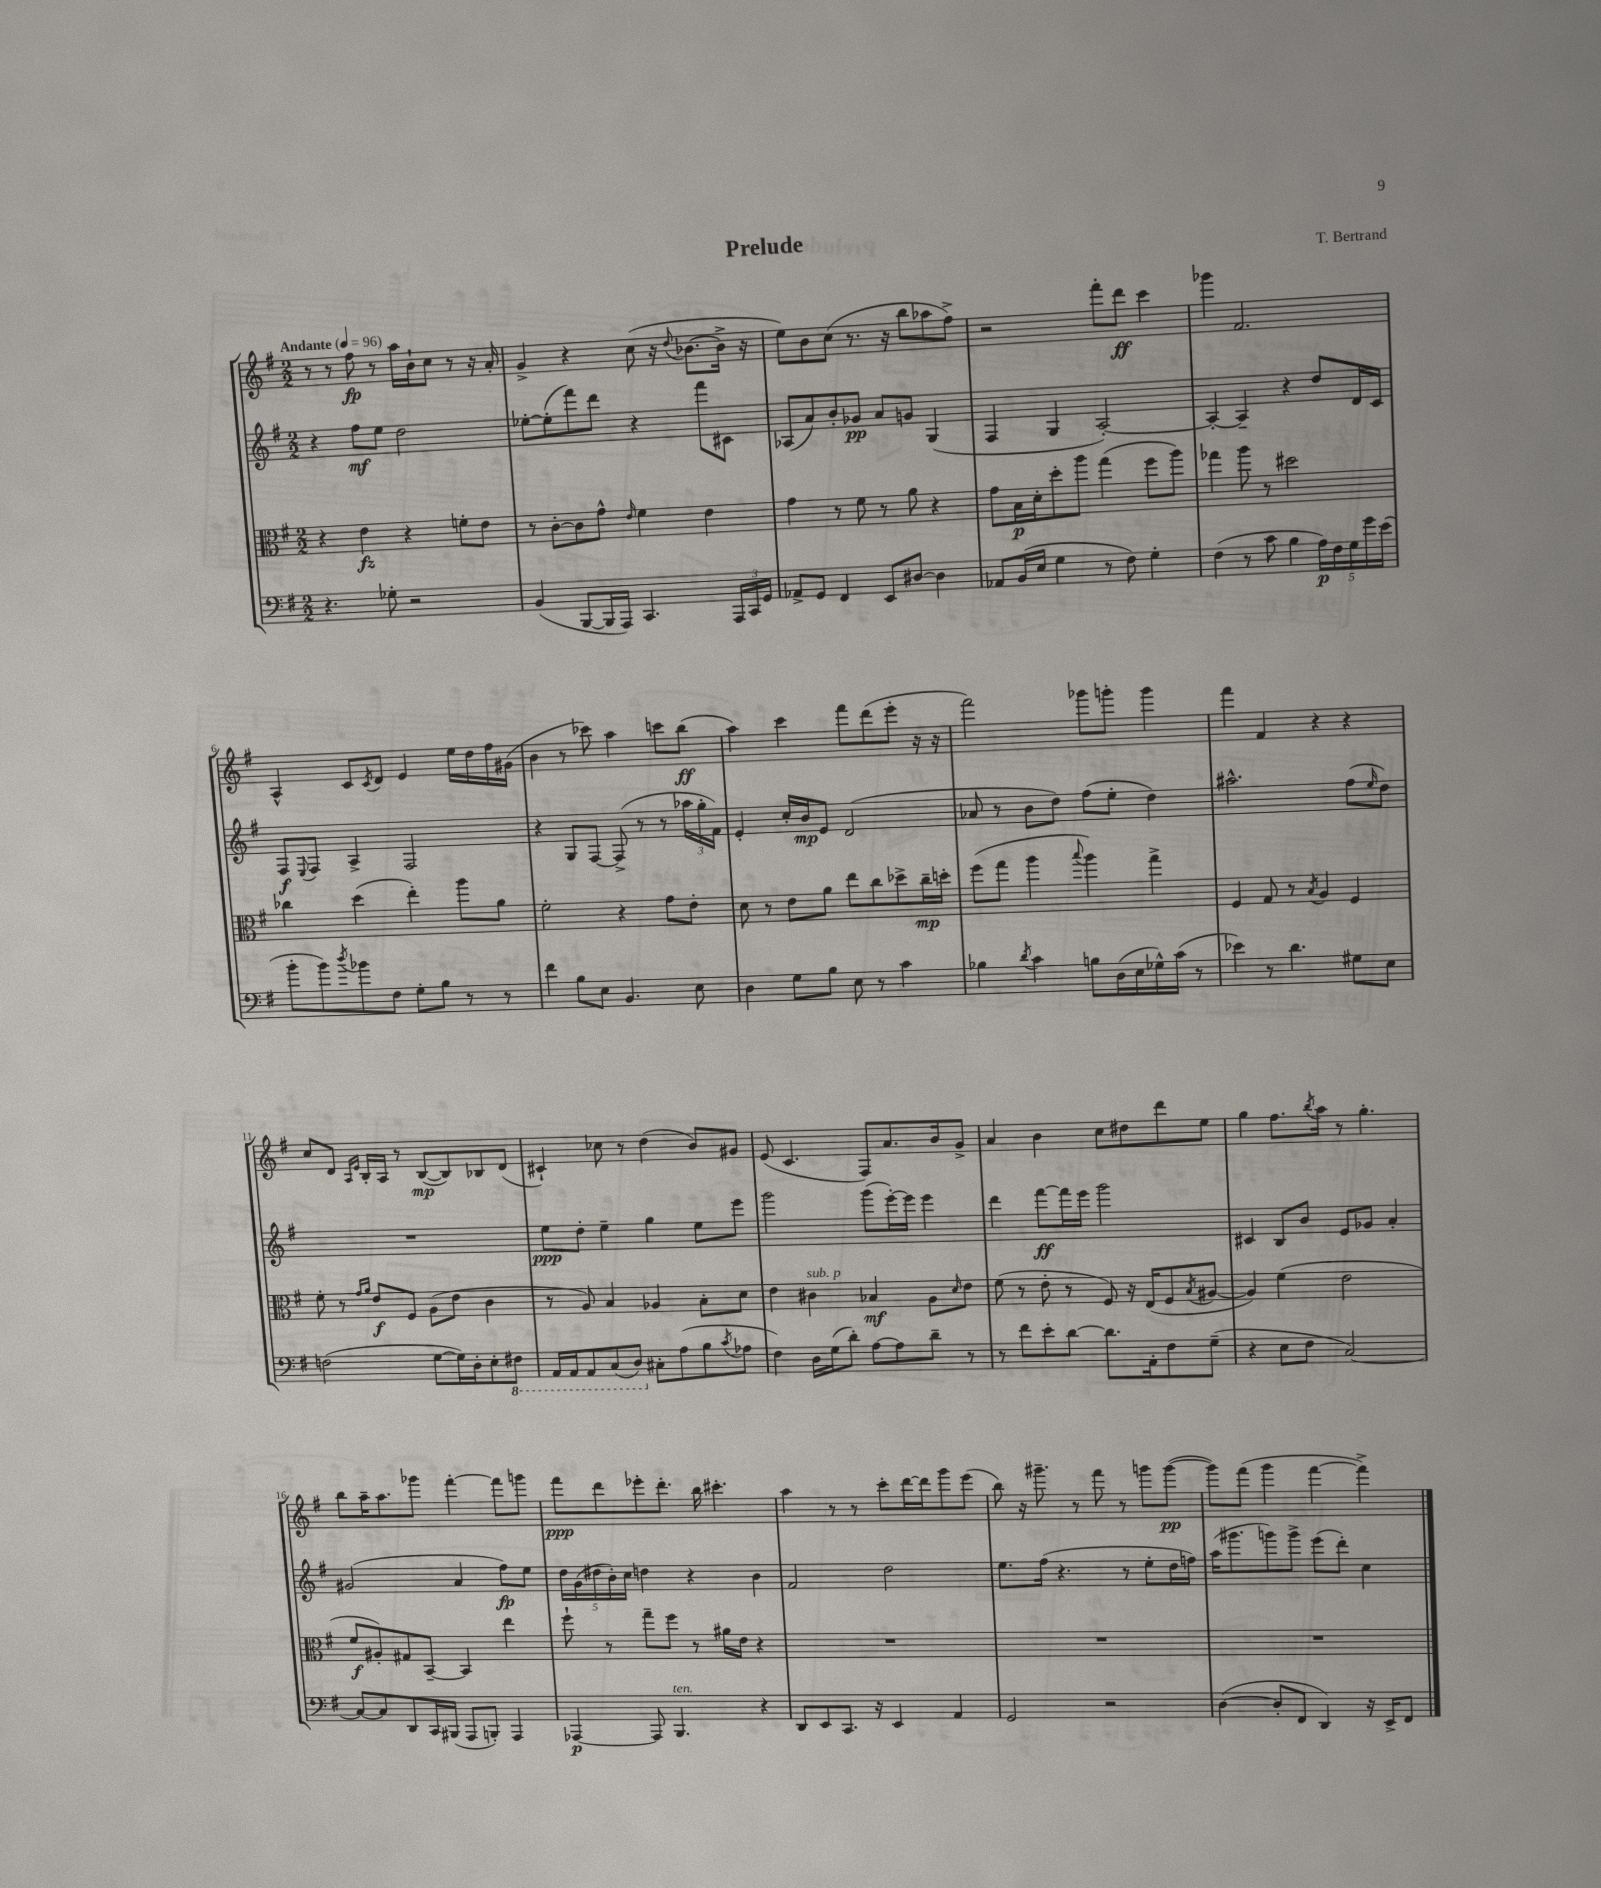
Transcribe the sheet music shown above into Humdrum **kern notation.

**kern	**dynam	**kern	**dynam	**kern	**dynam	**kern	**dynam
*part4	*part4	*part3	*part3	*part2	*part2	*part1	*part1
*staff4	*staff4	*staff3	*staff3	*staff2	*staff2	*staff1	*staff1
*clefF4	*	*clefC3	*	*clefG2	*	*clefG2	*
*k[f#]	*	*k[f#]	*	*k[f#]	*	*k[f#]	*
*M2/2	*	*M2/2	*	*M2/2	*	*M2/2	*
*MM96	*	*MM96	*	*MM96	*	*MM96	*
=1	=1	=1	=1	=1	=1	=1	=1
!	!	!	!	!	!	!LO:TX:a:B:t=Andante	!
4.r	.	4r	.	4r	.	8r	.
.	.	.	.	.	.	8r	.
.	.	4e\	fz	8ff#\L	mf	8ff#\	fp
8G-X'\	.	.	.	8ee\J	.	8r	.
2r	.	4r	.	2dd\	.	16aa\LL	.
.	.	.	.	.	.	16b`\J	.
.	.	.	.	.	.	8cc\J	.
.	.	8fn'\L	.	.	.	8r	.
.	.	8e\J	.	.	.	16r	.
.	.	.	.	.	.	16a'/	.
=2	=2	=2	=2	=2	=2	=2	=2
(4BB/	.	8r	.	[8ee-X'\L	.	4g^/	.
.	.	[8c'\L	.	(8ee-'\]	.	.	.
[8BBB/L	.	8c\]	.	8fff#\)	.	4r	.
16BBB/L]	.	8g^^\J	.	8ddd\J	.	.	.
16AAA/JJ)	.	.	.	.	.	.	.
.	.	16qqe/	.	.	.	.	.
4.CC/	.	4f#\	.	4r	.	(8cc\	.
.	.	.	.	.	.	16r	.
.	.	.	.	.	.	8qqdd/	.
.	.	.	.	.	.	[8.b-X\L	.
.	.	4e\	.	8fff#\L	.	.	.
24AAA/LL	.	.	.	8c#X\J	.	16b-^\Jk]	.
24CC/	.	.	.	.	.	.	.
.	.	.	.	.	.	16r	.
24GG/JJ	.	.	.	.	.	.	.
=3	=3	=3	=3	=3	=3	=3	=3
8AA-X^/L	.	4g\	.	(8A-X/L	.	8ee\L)	.
8GG/J	.	.	.	8a/)	.	8b\	.
4FF#/	.	8r	.	8b'/	.	(8cc\J	.
.	.	8f#\	.	8g-X/J	pp	8.r	.
8EE/L	.	8r	.	8a/L	.	.	.
.	.	.	.	.	.	16r	.
[8D#X/J	.	8a\	.	8gn/J	.	8bb\L	.
4D#\]	.	4r	.	(4G/	.	8aa-X\	.
.	.	.	.	.	.	8ff#^\J)	.
=4	=4	=4	=4	=4	=4	=4	=4
8AA-X/L	.	8g\L	.	4F#/	.	2r	.
(16BB/L	.	16B\L	p	.	.	.	.
16E/JJ	.	16d'\J	.	.	.	.	.
4G\	.	8dd'\	.	4G/	.	.	.
.	.	8aa\J	.	.	.	.	.
8r	.	(4gg\	.	[2A'/)	.	8fff#'\L	.
8F#\)	.	.	.	.	.	8ddd\J	ff
4G'\	.	8ff#\L	.	.	.	4ccc\	.
.	.	8aa\J)	.	.	.	.	.
=5	=5	=5	=5	=5	=5	=5	=5
(4F#\	.	4gg-X\	.	4A'/_	.	4ggg-X\	.
8r	.	8aa\	.	4A~/]	.	2.f#/	.
8c\	.	8r	.	.	.	.	.
4B\	.	2dd#X\	.	4r	.	.	.
20A\LL)	p	.	.	8dd/L	.	.	.
20F#\	.	.	.	.	.	.	.
20G\	.	.	.	.	.	.	.
.	.	.	.	16d/L	.	.	.
20g\	.	.	.	.	.	.	.
.	.	.	.	16c/JJ	.	.	.
(20e\JJ	.	.	.	.	.	.	.
!!LO:LB:g=z
=6	=6	=6	=6	=6	=6	=6	=6
8b'\L	.	4cc-X\	.	8F#/L	f	4A^^/	.
.	.	.	.	8qqE/	.	.	.
8b\)	.	.	.	8F#/J	.	.	.
8qdd/	.	.	.	.	.	.	.
8b-X\	.	(4dd\	.	4A^/	.	8c/L	.
.	.	.	.	.	.	8qc/	.
8F#\J	.	.	.	.	.	8d/J	.
8G'\L	.	4ee'\)	.	2F#/	.	4e/	.
8B\J	.	.	.	.	.	.	.
8r	.	8aa\L	.	.	.	16ee\LL	.
.	.	.	.	.	.	16dd\	.
8r	.	8a\J	.	.	.	16ff#\	.
.	.	.	.	.	.	(16g#X\JJ	.
=7	=7	=7	=7	=7	=7	=7	=7
4f#\	.	2f#'\	.	4r	.	4b\	.
8B\L	.	.	.	8G/L	.	8r	.
8E\J	.	.	.	[8F#/J	.	8ccc-X\)	.
4.BB/	.	4r	.	(8F#^/]	.	4aa\	.
.	.	.	.	8r	.	.	.
.	.	8g\L	.	8r	.	8cccn\L	.
8E\	.	8e'\J	.	24aa-X\LL	.	(8bb\J	ff
.	.	.	.	24gg'\	.	.	.
.	.	.	.	24f#\JJ)	.	.	.
=8	=8	=8	=8	=8	=8	=8	=8
4D\	.	8d\	.	4e'/	.	4aa\)	.
.	.	8r	.	.	.	.	.
8G\L	.	8e\L	.	16cc'/LL	.	4ccc\	.
.	.	.	.	16b/J	mp	.	.
8B\J	.	8a\J	.	8e/J	.	.	.
8E\	.	8ee\L	.	(2d/	.	8fff#\L	.
8r	.	8cc\	.	.	.	(8ddd\	.
4c\	.	8dd-X^\	.	.	.	8eee'\J	.
.	.	16cc~\L	mp	.	.	16r	.
.	.	16ddn'\JJ	.	.	.	16r	.
=9	=9	=9	=9	=9	=9	=9	=9
4B-X\	.	(8ff#\L	.	8a-X/	.	2fff#\)	.
.	.	8gg\J	.	8r	.	.	.
8qd/	.	.	.	.	.	.	.
4c\	.	4aa\	.	8b\L	.	.	.
.	.	.	.	8dd\J)	.	.	.
.	.	8qqbb/	.	.	.	.	.
8Bn\L	.	4aa\)	.	(8ff#\L	.	8ggg-X\L	.
(16D\L	.	.	.	8ee'\J	.	8gggn'\J	.
16E\	.	.	.	.	.	.	.
16G-X^^\)	.	4gg^\	.	4dd\)	.	4ggg\	.
(16c\JJ	.	.	.	.	.	.	.
8r	.	.	.	.	.	.	.
=10	=10	=10	=10	=10	=10	=10	=10
4e-X\)	.	4F#/	.	2.aa#X^^\	.	4fff#\	.
8r	.	8G/	.	.	.	4f#/	.
4.d\	.	8r	.	.	.	.	.
.	.	8qB/	.	.	.	.	.
.	.	4A/	.	.	.	4r	.
8G#X\L	.	4F#/	.	(8ff#\L	.	4r	.
.	.	.	.	16qqee/	.	.	.
8E\J	.	.	.	8dd\J)	.	.	.
!!LO:LB:g=z
=11	=11	=11	=11	=11	=11	=11	=11
(2Fn\	.	8f#'\	.	1r	.	8cc/L	.
.	.	8r	.	.	.	8d/J	.
.	.	16qqg/LL	.	.	.	16qqA/LL	.
.	.	16qqa/JJ	.	.	.	16qqe/JJ	.
.	.	8e/L	f	.	.	16B'/LL	.
.	.	.	.	.	.	16A/JJ	.
.	.	8F#/J	.	.	.	8r	.
[8G\L	.	(8A\L	.	.	.	([8B/L	mp
16G\L])	.	8e\J	.	.	.	8B/])	.
16D'\J	.	.	.	.	.	.	.
8E'\	.	4c\	.	.	.	8B-X/	.
*8ba	*	*	*	*	*	*	*
8FF#X\J	.	.	.	.	.	(8d/J	.
=12	=12	=12	=12	=12	=12	=12	=12
16AAA/LL	.	8r	.	8ee\L	ppp	4c#X`/)	.
16AAA/J	.	.	.	.	.	.	.
8AAA/	.	8A/)	.	8dd'\J	.	.	.
(8CC/	.	4B/	.	4ee~\	.	8cc-X\	.
8DD/J)	.	.	.	.	.	8r	.
*X8ba	*	*	*	*	*	*	*
8C#X'\L	.	4A-X/	.	4gg\	.	(4dd\	.
(8A\	.	.	.	.	.	.	.
8B\	.	8B'\L	.	8ee\L	.	8b/L)	.
8qc/	.	.	.	.	.	.	.
8A-X\J	.	8d\J	.	8eee\J	.	8g#X/J	.
=13	=13	=13	=13	=13	=13	=13	=13
4F#\)	.	4e\	.	2ggg\	.	(8e/	.
.	.	.	.	.	.	4.c/	.
!	!	!LO:TX:a:i:t=sub. p	!	!	!	!	!
16D\LL	.	4c#X\	.	.	.	.	.
(16G\J	.	.	.	.	.	.	.
8d'\J)	.	.	.	.	.	.	.
[8A\L	.	4B-X/	mf	(8ggg\L	.	8F#/L)	.
8A\]	.	.	.	[16eee'\L)	.	8.a/	.
.	.	.	.	16eee\JJ]	.	.	.
8d~\J	.	8A\L	.	4eee\	.	.	.
.	.	.	.	.	.	16b/k	.
.	.	16qqd/	.	.	.	.	.
8r	.	8e\J	.	.	.	8g^/J	.
=14	=14	=14	=14	=14	=14	=14	=14
8r	.	(8f#\	.	4ddd\	.	4a/	.
8f#\L	.	8r	.	.	.	.	.
8e'\	.	8e'\	.	[8fff#\L	ff	4b\	.
[8d\J	.	8r	.	16fff#\L]	.	.	.
.	.	.	.	16eee\JJ	.	.	.
8.d\L]	.	8F#/)	.	2ggg\	.	8cc\L	.
.	.	16r	.	.	.	8dd#X\	.
16AA'\k	.	(16E/KL	.	.	.	.	.
8F#\	.	8F#/	.	.	.	8ddd\	.
.	.	8qB/	.	.	.	.	.
(8G~\J	.	[8A#X/J	.	.	.	8ee\J	.
=15	=15	=15	=15	=15	=15	=15	=15
4r	.	4A#/])	.	4c#X/	.	4gg\	.
8E\L	.	(4f#\	.	8B/L	.	8.ff#\L	.
8F#\J	.	.	.	8b/J	.	.	.
.	.	.	.	.	.	8qbb/	.
.	.	.	.	.	.	16aa\Jk	.
[2C/)	.	2e\	.	8e/L	.	8r	.
.	.	.	.	8g-X/J	.	4.gg'\	.
.	.	.	.	4a'/	.	.	.
!!LO:LB:g=z
=16	=16	=16	=16	=16	=16	=16	=16
8C/L_	.	8f#/L	f	(2g#X/	.	8bb\L	.
8C/]	.	8A#X'/)	.	.	.	16aa~\K	.
.	.	.	.	.	.	8.aa\	.
8DD/	.	8G#X/	.	.	.	.	.
16CC/L	.	[8BB~/J	.	.	.	8ggg-X\J	.
(16BBB#X/JJ	.	.	.	.	.	.	.
8AAA/L	.	4BB/]	.	4a/	.	[4fff#'\	.
8BBBn'/J)	.	.	.	.	.	.	.
4AAA/	.	4ee\	.	8ff#\L)	fp	8fff#\L]	.
.	.	.	.	8ee\J	.	8gggn\J	.
=17	=17	=17	=17	=17	=17	=17	=17
[4AAA-X/	p	8ff#`\	.	20dd\LL	.	8fff#\L	ppp
.	.	.	.	(20g\	.	.	.
.	.	.	.	20dd#X\	.	.	.
.	.	8r	.	.	.	8ddd\	.
.	.	.	.	20b'\)	.	.	.
.	.	.	.	20cc\JJ	.	.	.
8AAA-/]	.	8gg~\L	.	4ddn\	.	8eee-X'\	.
!LO:TX:a:i:t=ten.	!	!	!	!	!	!	!
4.BBB/	.	8ff#\J	.	.	.	8.ddd'\J	.
.	.	8r	.	4r	.	.	.
.	.	.	.	.	.	16bb\	.
.	.	16a#X\LL	.	.	.	4.ccc#X'\	.
.	.	16e\JJ	.	.	.	.	.
4r	.	4r	.	4b\	.	.	.
=18	=18	=18	=18	=18	=18	=18	=18
8DD/L	.	1r	.	2f#/	.	4aa\	.
8EE/	.	.	.	.	.	.	.
8.CC/J	.	.	.	.	.	8r	.
.	.	.	.	.	.	8r	.
16r	.	.	.	.	.	.	.
4EE/	.	.	.	2dd\	.	8ccc'\L	.
.	.	.	.	.	.	[16ddd\L	.
.	.	.	.	.	.	16ddd\J]	.
4AA/	.	.	.	.	.	8ggg\	.
.	.	.	.	.	.	(8eee\J	.
=19	=19	=19	=19	=19	=19	=19	=19
2GG/	.	1r	.	8.ee\L	.	8bb\)	.
.	.	.	.	.	.	16r	.
.	.	.	.	(16ff#\Jk	.	8.ggg#X~\	.
.	.	.	.	4.r	.	.	.
.	.	.	.	.	.	8r	.
2r	.	.	.	.	.	8fff#\	.
.	.	.	.	8r	.	8r	.
.	.	.	.	8ee'\L	.	8gggn\L	.
.	.	.	.	16dd\L	.	([8ggg\J	pp
.	.	.	.	16ffn\JJ)	.	.	.
=20	=20	=20	=20	=20	=20	=20	=20
([4D\	.	1r	.	(16aa\KL	.	8ggg\L])	.
.	.	.	.	8.ggg#X\	.	.	.
.	.	.	.	.	.	(8fff#\J	.
8D'/L]	.	.	.	8gggn\)	.	4ggg\	.
8FF#/J	.	.	.	8ggg^\J	.	.	.
4DD/)	.	.	.	(8eee\L	.	[4fff#\	.
.	.	.	.	8ddd'\J)	.	.	.
16r	.	.	.	4cc\	.	4fff#^\])	.
16EE^/KL	.	.	.	.	.	.	.
8FF#/J	.	.	.	.	.	.	.
==	==	==	==	==	==	==	==
*-	*-	*-	*-	*-	*-	*-	*-
